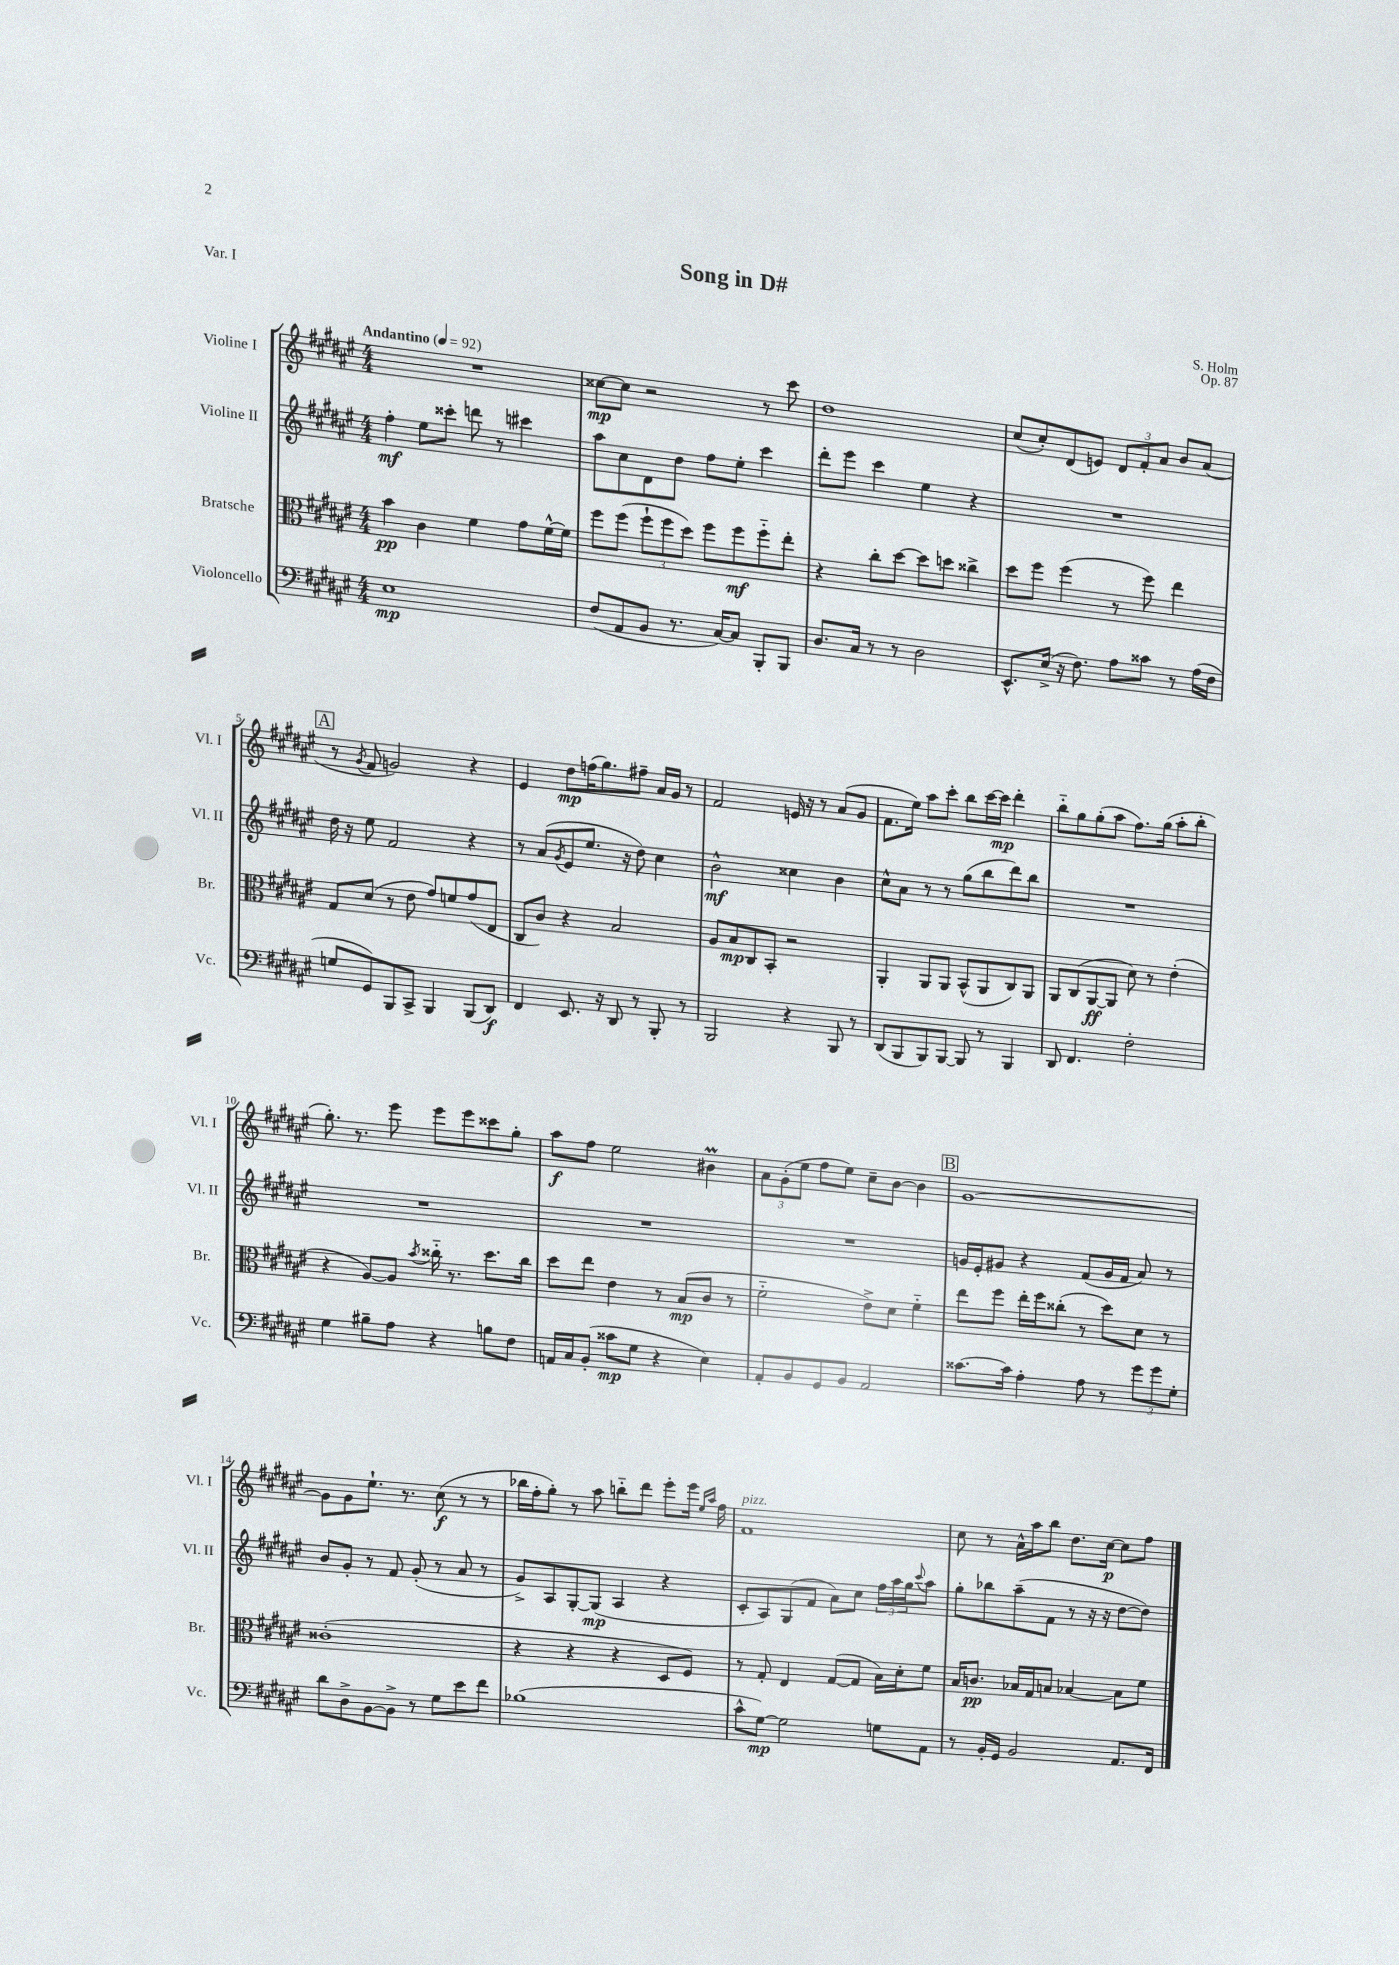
\header { title = "Song in D#" composer = "S. Holm" opus = "Op. 87" piece = "Var. I" }
<<
\new StaffGroup <<
\new Staff = "s0" \with { instrumentName = "Violine I" shortInstrumentName = "Vl. I" } {
    \clef treble \key fis \major \numericTimeSignature \time 4/4 \tempo "Andantino" 4 = 92
    R1 |
    cisis''8~\mp cisis''8 r2 r8 cis'''8 |
    dis''1 |
    cis''8( cis''8-.) dis'8( e'8) \tuplet 3/2 { dis'8 fis'8-. ais'8 } b'8 ais'8( |
    \mark \markup { \box "A" } r8 \acciaccatura { gis'8 } fis'8 g'2) r4 |
    eis'4 dis''8\mp f''16( gis''8.) fis''8-- ais'16 gis'16 r8 |
    fis'2 e'16 r16 r8 ais'8( gis'8 |
    fis'8. eis''16) ais''8 cis'''8-. b''8 cis'''16~ cis'''16\mp dis'''4-. |
    b''8-_ gis''8 gis''8-.( ais''8 fis''8.) gis''16( ais''8-. b''8-. |
    gis''8.-.) r8. eis'''8 eis'''8 eis'''8 cisis'''8 gis''8-. |
    ais''8\f fis''8 eis''2 bis'4\prall |
    \tuplet 3/2 { ais'8 gis'8-.( eis''8 } fis''8 eis''8) cis''8-- b'8~ b'4 |
    \mark \markup { \box "B" } gis'1~ |
    gis'8 gis'8 eis''8.-! r8. cis''8\f( r8 r8 |
    bes''16 fis''16-. gis''8-.) r8 ais''8 b''8-_ dis'''8 eis'''8-. eis'''16 \grace { eis''16 ais''16 } fis''16 |
    fis'1^\markup { \italic "pizz." } |
    cis''8 r8 ais'16-^ ais''16 b''8 dis''8. cis''16~\p cis''8 fis''8 \bar "|." |
}
\new Staff = "s1" \with { instrumentName = "Violine II" shortInstrumentName = "Vl. II" } {
    \clef treble \key fis \major \numericTimeSignature \time 4/4
    fis''4-.\mf eis''8 cisis'''8-. d'''8 r8 cis'''4 |
    ais''8 cis''8 dis'8 dis''8 fis''8 eis''8-. cis'''4 |
    dis'''8-. eis'''8 cis'''4 eis''4 r4 |
    R1 |
    \mark \markup { \box "A" } dis''16 r16 eis''8 fis'2 r4 |
    r8 ais'8( \acciaccatura { gis'8 } eis'8 eis''8. r16 dis''8) cis''4 |
    b'2-^\mf cisis''4 b'4 |
    cis''8-^ ais'8 r8 r8 gis''8( b''8 dis'''8) b''8 |
    R1 |
    R1 |
    R1 |
    R1 |
    \mark \markup { \box "B" } g'16 eis'16-. gis'8 r4 fis'8( gis'16 fis'16 ais'8) r8 |
    b'8 gis'8-. r8 fis'8 gis'8-.( r8 ais'8 r8 |
    gis'8->) ais8 gis8~-. gis8\mp( ais4 r4 |
    cis'8-. ais8) gis8( fis'8 ais'8) cis''8 \tuplet 3/2 { fis''16 ais''16 gis''16 } \appoggiatura { cis'''8 } ais''8 |
    gis''8-. bes''8 ais''8--( fis'8 r8 r16 r16 dis''8~ dis''8) \bar "|." |
}
\new Staff = "s2" \with { instrumentName = "Bratsche" shortInstrumentName = "Br." } {
    \clef alto \key fis \major \numericTimeSignature \time 4/4
    b'4\pp cis'4 fis'4 gis'8 fis'16~-^ fis'16 |
    fis''8 fis''8( \tuplet 3/2 { fis''8-! fis''8 dis''8) } fis''8 fis''8\mf fis''8-_ eis''8-. |
    r4 cis''8-. dis''8~ dis''8 d''8 cisis''4-> |
    dis''8 fis''8 fis''4( r8 fis''8) eis''4 |
    \mark \markup { \box "A" } gis8 dis'8( r8 eis'8 gis'8) f'8 gis'8( eis8 |
    cis8 cis'8) r4 b2 |
    ais8 b8\mp cis8 b,8-. r2 |
    ais,4-. ais,8 ais,8 b,8-^( ais,8 cis8) ais,8 |
    ais,8 cis8( ais,8~\ff ais,8 dis'8) r8 eis'4-.( |
    r4 ais8~) ais8 \acciaccatura { b'8 } cisis''16-_ r8. dis''8. cisis''16 |
    dis''8 eis''8 eis'4 r8 b8\mp( cis'8 r8 |
    fis'2-_ eis'8->) dis'8 fis'4-_ |
    \mark \markup { \box "B" } eis''8 fis''8 eis''16-. fis''16 cisis''8-.( r8 dis''8) dis'8 r8 |
    cisis'1-.( |
    r4 r4 r4 dis8 fis8) |
    r8 gis8-. eis4 gis8~( gis8 b16) dis'16-. fis'8 |
    b16 c'8.\pp bes16 gis16 b8 bes4~ bes8 fis'8 \bar "|." |
}
\new Staff = "s3" \with { instrumentName = "Violoncello" shortInstrumentName = "Vc." } {
    \clef bass \key fis \major \numericTimeSignature \time 4/4
    eis1\mp |
    fis8( ais,8 b,8 r8. cis16~) cis8 b,,8-. b,,8 |
    dis8. cis16 r8 r8 dis2 |
    eis,8.-^ eis16->( r16 fis8.) ais8 cisis'8 r8 ais16( fis16 |
    \mark \markup { \box "A" } g8 gis,8) b,,8 cis,8-> b,,4 b,,8( dis,8\f) |
    fis,4 eis,8. r16 dis,8 r8 b,,8-. r8 |
    b,,2 r4 b,,8 r8 |
    dis,8( b,,8 b,,8) b,,8~ b,,8 r8 b,,4 |
    dis,8 fis,4. fis2-. |
    gis4 bis8-- ais8 r4 b8 fis8 |
    a,16 cis16 b,8-.( cisis'8\mp gis8 r4 eis4) |
    ais,8-. b,8 gis,8 b,8 ais,2 |
    \mark \markup { \box "B" } cisis'8.~ cisis'16 ais4-. ais8 r8 \tuplet 3/2 { gis'8 gis'8 gis8-. } |
    dis'8 dis8-> b,8~ b,8-> r8 gis8 eis'8 fis'8 |
    bes1( |
    cis'8-^ gis8~\mp) gis2 g8 ais,8 |
    r8 b,16-. gis,16 b,2 ais,8. fis,16 \bar "|." |
}
>>
>>
